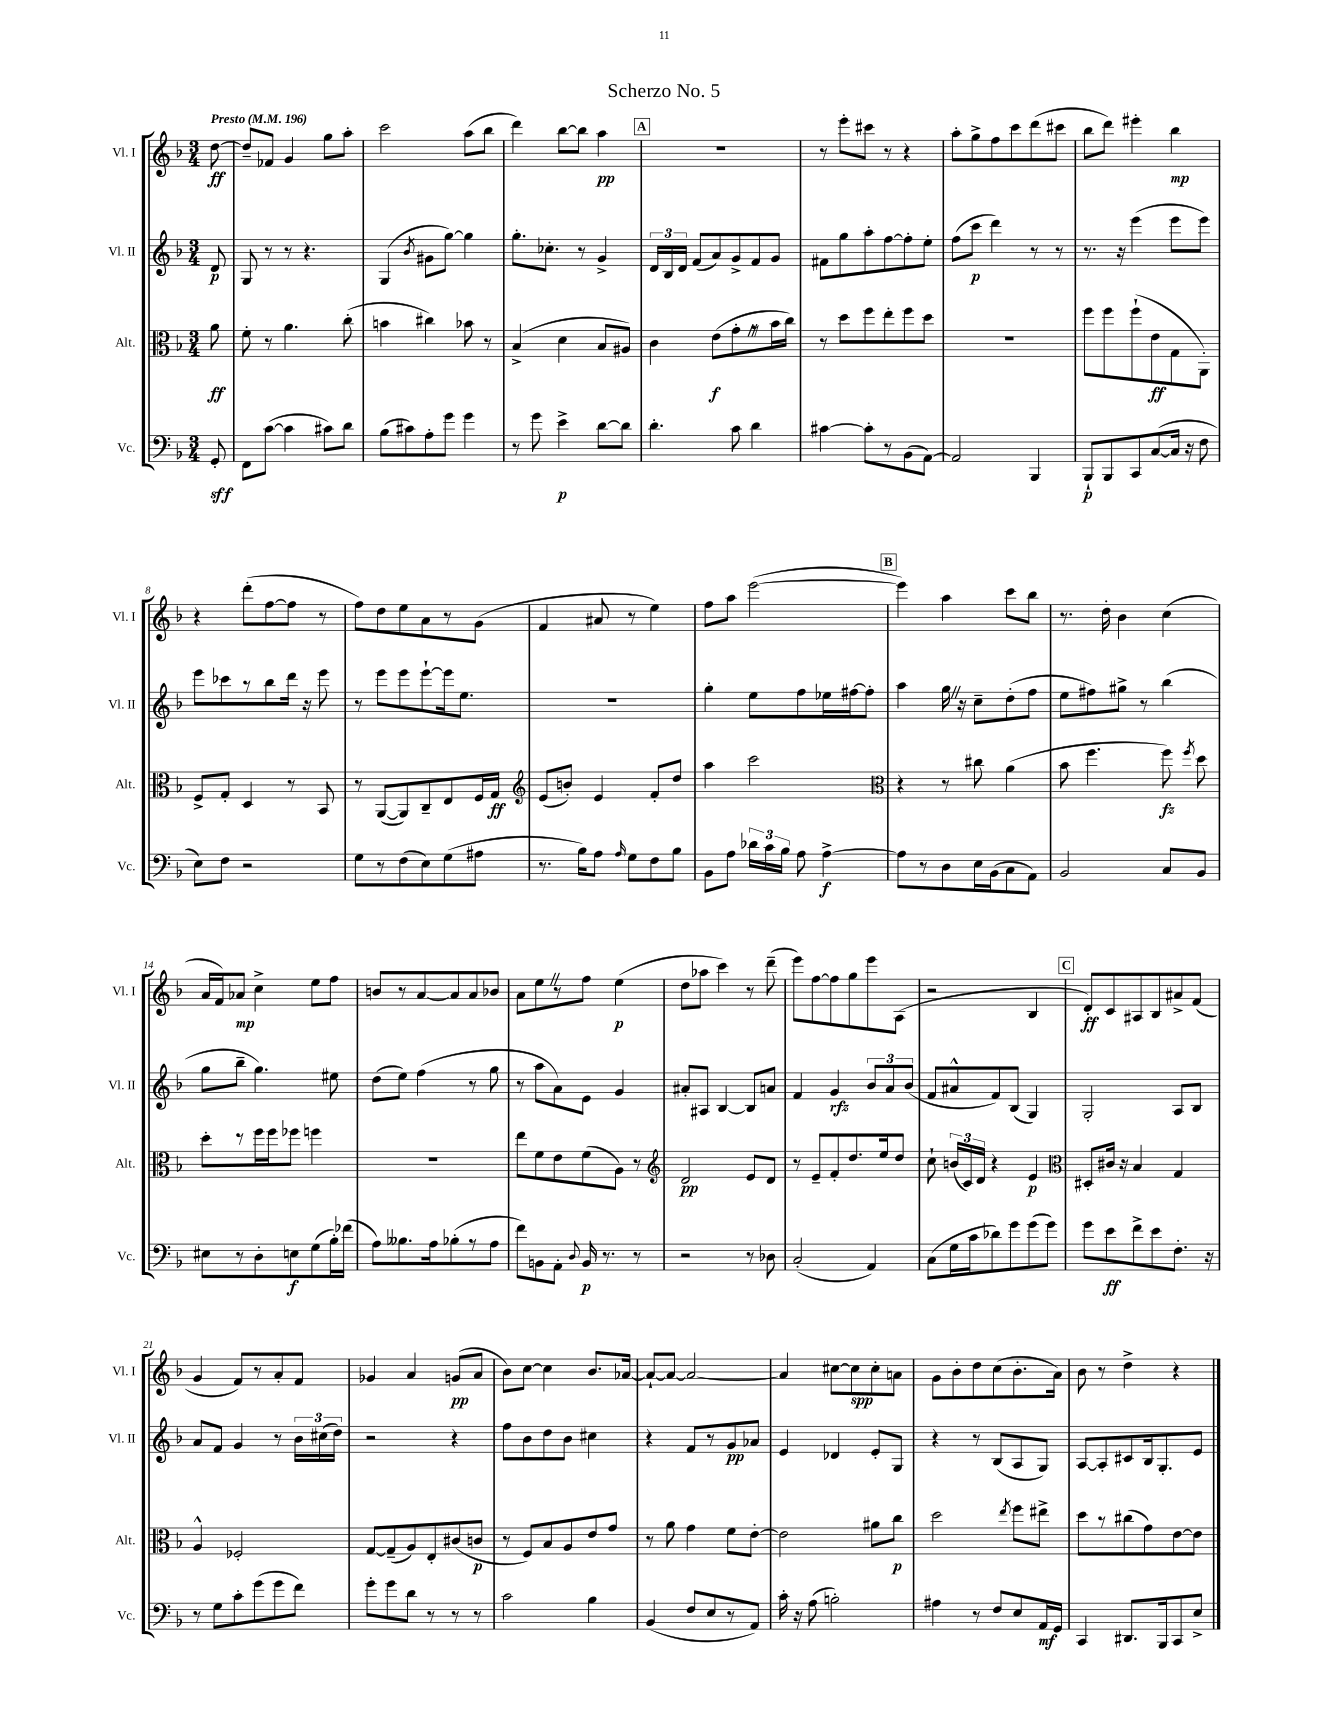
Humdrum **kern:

**kern	**kern	**kern	**kern
*staff4	*staff3	*staff2	*staff1
*clefF4	*clefC3	*clefG2	*clefG2
*k[b-]	*k[b-]	*k[b-]	*k[b-]
*M3/4	*M3/4	*M3/4	*M3/4
*MM196	*MM196	*MM196	*MM196
8GG'	8a	8d	[8dd
=	=	=	=
8FF	8f'	8G	8dd~]
([8c	8r	8r	8f-
4c]	4.a	8r	4g
.	.	4.r	.
8c#)	.	.	8gg
8d	(8cc'	.	8aa'
=	=	=	=
(8B-	4b	(4G	2ccc
8c#)	.	.	.
.	.	8qb-	.
8A'	4cc#)	8g#	.
8g	.	[8gg)	.
4g	8b-	4gg]	(8aa
.	8r	.	8bb-
=	=	=	=
8r	(4B-^	8.gg'	4ddd)
8g	.	.	.
.	.	8.cc-'	.
4e^	4d	.	[8bb-
.	.	8r	8bb-]
[8d	8B-	4g^	4aa
8d]	8A#)	.	.
=	=	=	=
4.d'	4c	24d	2.r
.	.	24B-	.
.	.	24d	.
.	.	(8f	.
.	(8e	8a)	.
8c	8g'	8g^	.
4d	8r	8f	.
.	16b-	8g	.
.	16cc)	.	.
=	=	=	=
[4c#	8r	8f#	8r
.	8dd	8gg	8eee'
8c#']	8ff	8aa'	8ccc#
8r	8ee'	[8ff	8r
(8BB-	8ff	8ff']	4r
[8AA)	8dd	8ee'	.
=	=	=	=
2AA]	2.r	(8ff	8aa'
.	.	8ccc	8gg^
.	.	4ddd)	8ff
.	.	.	8ccc
4BBB-	.	8r	(8ddd
.	.	8r	8ccc#
=	=	=	=
8BBB-`	8ff	8.r	8bb-
8BBB-	8ff	.	8ddd)
.	.	16r	.
8CC	(8ff`	(4eee	4eee#'
([8C	8e	.	.
16C]	8G	8eee	4bb-
16r	.	.	.
8F	8AA')	8eee)	.
=	=	=	=
8E)	8F^	8eee	4r
8F	8G'	8ccc-	.
2r	4D	8r	(8ddd'
.	.	8bb-	[8ff
.	8r	16ddd	8ff]
.	.	16r	.
.	8BB-	8eee	8r
=	=	=	=
8G	8r	8r	8ff)
8r	([8AA	8eee	8dd
(8F	8AA])	8eee	8ee
8E)	8C~	[8eee`	8a
(8G	8E	16eee]	8r
.	.	8.ee	.
8A#	16F	.	(8g
.	16G	.	.
=	=	=	=
*	*clefG2	*	*
8.r	(8e	2.r	4f
.	8b')	.	.
16B-)	.	.	.
8A	4e	.	8a#
16qqA	.	.	.
8G	.	.	8r
8F	8f'	.	4ee)
8B-	8dd	.	.
=	=	=	=
8BB-	4aa	4gg'	8ff
8A	.	.	8aa
24d-	2ccc	8ee	([2eee
24c	.	.	.
24B-	.	.	.
8A	.	8ff	.
[4A^	.	16ee-	.
.	.	[16ff#	.
.	.	8ff#']	.
=	=	=	=
*	*clefC3	*	*
8A]	4r	4aa	4eee])
8r	.	.	.
8D	8r	16gg	4aa
.	.	16r	.
16E	8cc#	8cc~	.
(16BB-	.	.	.
8C	(4a	(8dd'	8ccc
8AA)	.	8ff	8bb-
=	=	=	=
2BB-	8b-	8ee	8.r
.	4.ff	8ff#)	.
.	.	.	16dd'
.	.	8gg#^	4b-
.	.	8r	.
8C	8ff)	(4bb-	(4cc
.	8qff	.	.
8BB-	8dd	.	.
=	=	=	=
8E#	8dd'	8gg	16a
.	.	.	16f)
8r	8r	8bb-~	8a-
8D'	16ff	4.gg)	4cc^
.	16ff	.	.
8E	8ff-	.	.
(8G	4ff	.	8ee
16B-')	.	8ee#	8ff
(16f-	.	.	.
=	=	=	=
8A)	2.r	(8dd	8b
8.B--	.	8ee)	8r
.	.	(4ff	[8a
16A	.	.	.
(8B-'	.	.	8a]
8r	.	8r	8a
8A	.	8gg	8b-
=	=	=	=
8f)	8ee	8r	8a
8BB	8f	8aa	8ee
8AA'	8e	8a)	8r
8qqD	.	.	.
16BB	(8f	8e	8ff
8.r	.	.	.
.	8A)	4g	(4ee
8r	8r	.	.
=	=	=	=
*	*clefG2	*	*
2r	2d	8a#'	8dd
.	.	8A#	8aa-
.	.	[4B-	4ccc)
8r	8e	8B-]	8r
8D-	8d	8a	(8ddd~
=	=	=	=
(2C'	8r	4f	8eee)
.	8e~	.	[8ff
.	8f'	4g	8ff]
.	8.dd	.	8gg
4AA)	.	12b-	8eee
.	16ee	.	.
.	.	12a	.
.	8dd	.	(8A
.	.	(12b-	.
=	=	=	=
(8C	8cc`	8f	2r
16G	(24b	8a#^^	.
.	24c)	.	.
16c	.	.	.
.	24d	.	.
8d-)	4r	8f)	.
8g	.	(8B-	.
(8g	4e	4G)	4B-
8g)	.	.	.
=	=	=	=
*	*clefC3	*	*
8g	8D#'	2G'	8d')
8e	16c#	.	8c
.	16r	.	.
8f^	4B-	.	8A#
8e	.	.	8B-
8.F'	4G	8A	8a#^
.	.	8B-	(8f
16r	.	.	.
=	=	=	=
8r	4A^^	8a	4g
8G	.	8f	.
8c'	2F-'	4g	8f)
(8g	.	.	8r
8g	.	8r	8a'
8f)	.	24b-	8f
.	.	(24cc#	.
.	.	24dd)	.
=	=	=	=
8g'	[8G	2r	4g-
8g	(8G~]	.	.
8d	8A)	.	4a
8r	8E'	.	.
8r	(8c#	4r	(8g
8r	8c	.	8a
=	=	=	=
2c	8r	8ff	8b-)
.	8F)	8b-	[8cc
.	8B-	8dd	4cc]
.	8A	8b-	.
4B-	8e	4cc#	8.b-
.	8g	.	.
.	.	.	[16a-
=	=	=	=
(4BB-	8r	4r	8a-`_
.	8a	.	8a-_
8F	4g	8f	2a-_
8E	.	8r	.
8r	8f	8g	.
8AA)	[8e'	8a-	.
=	=	=	=
16c'	2e]	4e	4a-]
16r	.	.	.
(8A	.	.	.
2B')	.	4d-	[8cc#
.	.	.	8cc#]
.	8a#	8e'	8cc#'
.	8cc	8G	8a
=	=	=	=
4A#	2dd	4r	8g
.	.	.	8b-'
8r	.	8r	8dd
8F	.	(8B-	(8cc
.	8qee	.	.
8E	8ff	8A	8.b-'
16AA	8ee#^	8G)	.
16GG	.	.	16a)
=	=	=	=
4CC	8dd	[8A	8b-
.	8r	8A']	8r
8.DD#	(8cc#	8c#	4dd^
.	8g)	16B-	.
16BBB-	.	8.G'	.
8CC	[8e	.	4r
8E^	8e]	8e	.
==	==	==	==
*-	*-	*-	*-
